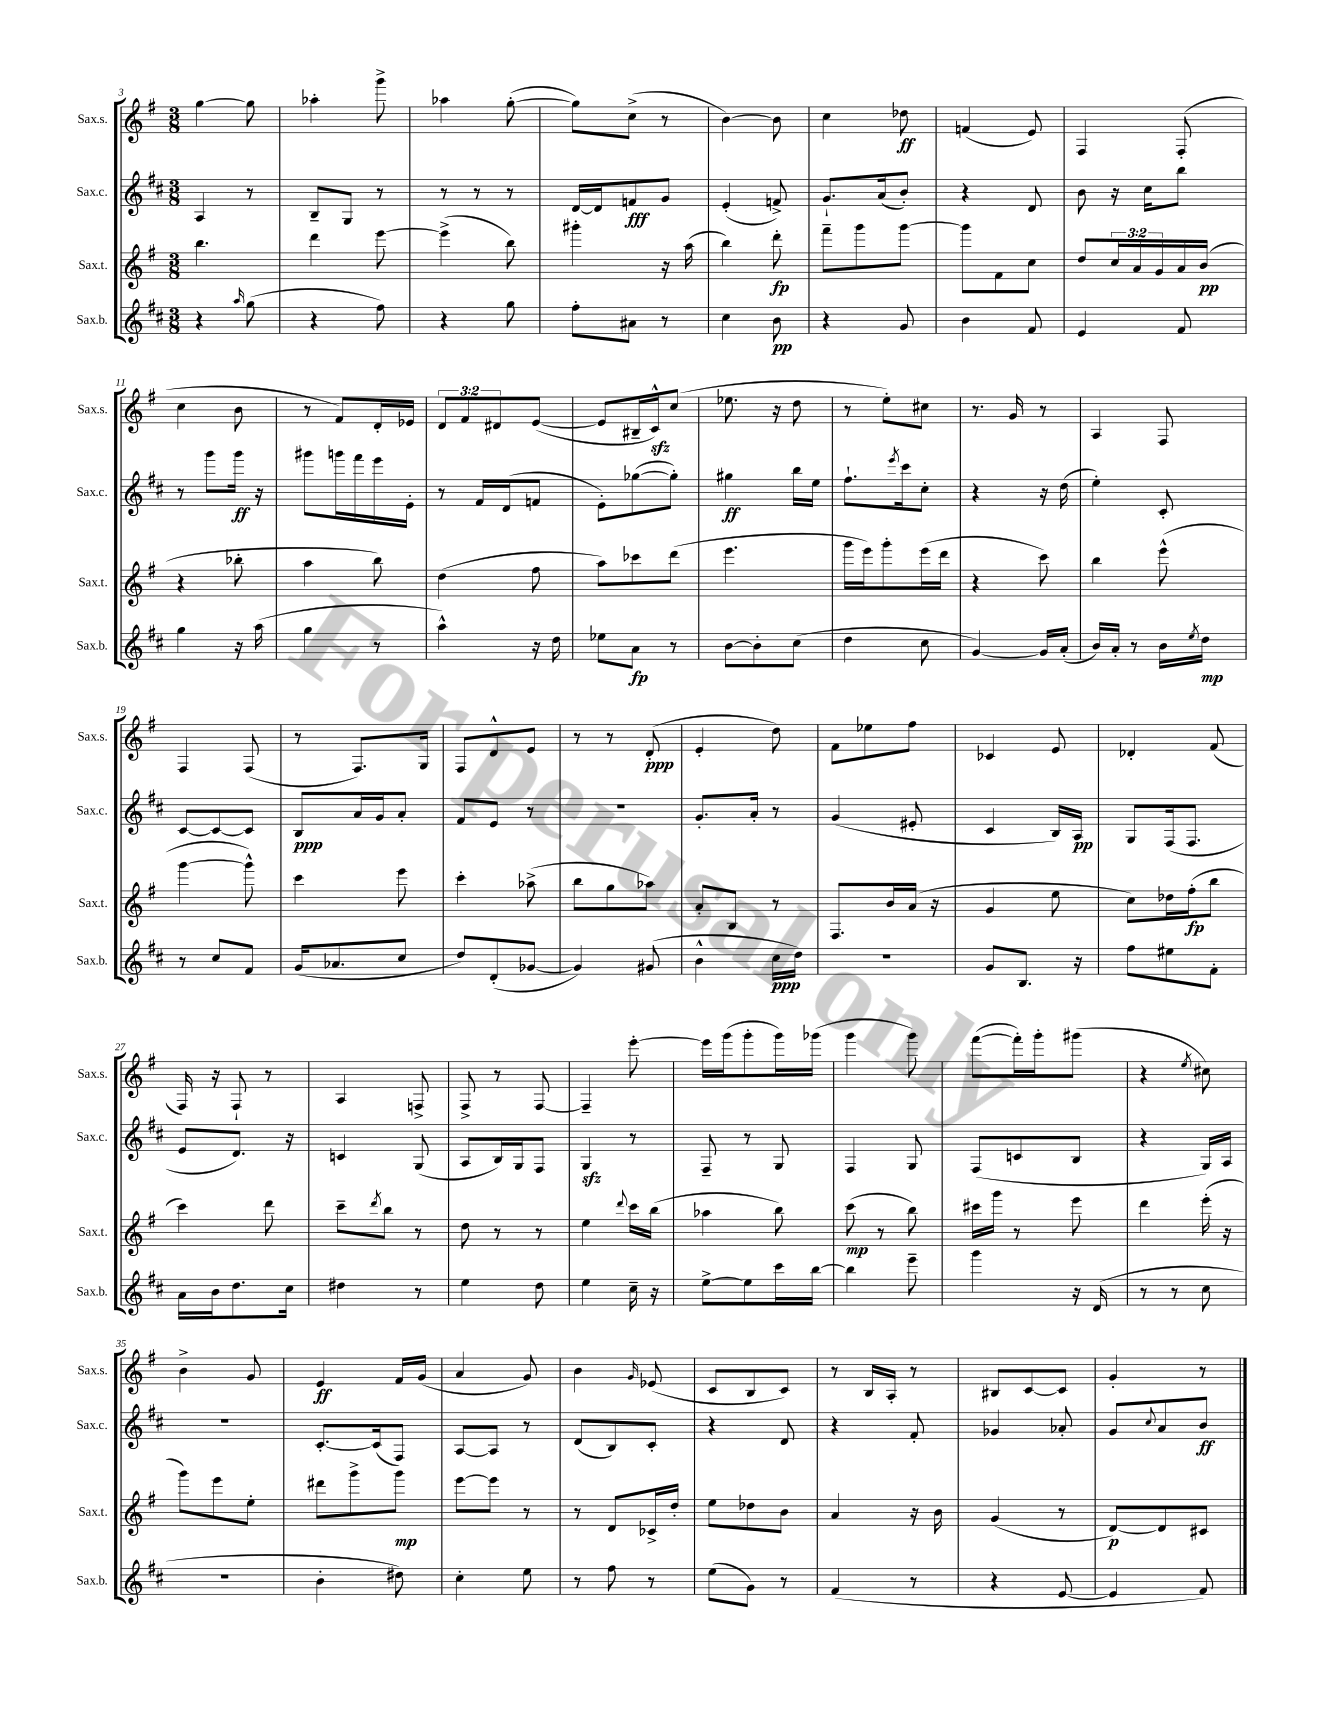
<<
\new StaffGroup <<
\new Staff = "s0" \with { instrumentName = "Sax.s." shortInstrumentName = "Sax.s." } {
    \clef treble \key g \major \numericTimeSignature \time 3/8 \override Staff.TupletNumber.text = #tuplet-number::calc-fraction-text
    g''4~ g''8 |
    aes''4-. g'''8-> |
    aes''4 g''8~-.( |
    g''8) c''8->( r8 |
    b'4~) b'8 |
    c''4 des''8\ff |
    f'4( e'8) |
    fis4 fis8-.( |
    c''4 b'8 |
    r8 fis'8) d'16-. ees'16 |
    \tuplet 3/2 { d'8 fis'8 dis'8 } e'8~( |
    e'8 bis16-- c'16-^\sfz) c''8( |
    ees''8. r16 d''8 |
    r8 e''8-.) cis''8 |
    r8. g'16 r8 |
    a4 fis8 |
    fis4 fis8( |
    r8 fis8.) g16 |
    fis8 d'8-^ e'8 |
    r8 r8 d'8-.\ppp( |
    e'4-. d''8) |
    fis'8 ees''8 fis''8 |
    ces'4 e'8 |
    des'4-. fis'8( |
    fis16) r16 fis8-! r8 |
    a4 f8-> |
    fis8-> r8 fis8~ |
    fis4-- e'''8~-. |
    e'''16 g'''16( g'''8-. g'''16) ges'''16( |
    g'''4 g'''8) |
    fis'''8~( fis'''16-.) g'''16-. gis'''8( |
    r4 \acciaccatura { e''8 } cis''8) |
    b'4-> g'8 |
    e'4\ff fis'16 g'16( |
    a'4 g'8) |
    b'4 \grace { g'16 } ees'8( |
    c'8 b8 c'8) |
    r8 b16 a16-. r8 |
    bis8 c'8~ c'8 |
    g'4-. r8 \bar "|." |
}
\new Staff = "s1" \with { instrumentName = "Sax.c." shortInstrumentName = "Sax.c." } {
    \clef treble \key d \major \numericTimeSignature \time 3/8
    a4 r8 |
    b8-- g8 r8 |
    r8 r8 r8 |
    d'16~ d'16 f'8\fff g'8 |
    e'4-.( f'8->) |
    g'8.-! a'16( b'8-.) |
    r4 d'8 |
    b'8 r16 cis''16 b''8 |
    r8 g'''8 g'''16\ff r16 |
    gis'''8 g'''16 fis'''16 e'''16 e'16-. |
    r8 fis'16 d'16( f'8 |
    e'8-.) ges''8~( ges''8-.) |
    gis''4\ff b''16 e''16 |
    fis''8.-! \acciaccatura { e'''8 } cis'''16 cis''8-. |
    r4 r16 d''16( |
    e''4-.) cis'8-. |
    cis'8~ cis'8~ cis'8 |
    b8\ppp a'16 g'16 a'8-. |
    fis'8 e'8 r8 |
    R4. |
    g'8.-. a'16-. r8 |
    g'4( eis'8-. |
    cis'4 b16) a16\pp |
    g8 fis16( fis8. |
    e'8 d'8.) r16 |
    c'4 g8( |
    a8 b16) g16 fis8 |
    g4\sfz r8 |
    fis8-- r8 g8 |
    fis4 g8 |
    fis8( c'8 b8 |
    r4 g16) a16 |
    R4. |
    cis'8.~-. cis'16( fis8) |
    a8~ a8 r8 |
    d'8( b8) cis'8-. |
    r4 d'8 |
    r4 fis'8-. |
    ges'4 aes'8-. |
    g'8 \appoggiatura { cis''8 } a'8 b'8\ff \bar "|." |
}
\new Staff = "s2" \with { instrumentName = "Sax.t." shortInstrumentName = "Sax.t." } {
    \clef treble \key g \major \numericTimeSignature \time 3/8 \override Staff.TupletNumber.text = #tuplet-number::calc-fraction-text
    b''4. |
    d'''4 e'''8~ |
    e'''4->( b''8) |
    gis'''4-. r16 a''16( |
    b''4) d'''8-.\fp |
    fis'''8-- g'''8 g'''8~ |
    g'''8 fis'8 c''8 |
    d''8 \tuplet 3/2 { c''16 a'16 g'16 } a'16 b'16\pp( |
    r4 bes''8-. |
    a''4 b''8) |
    d''4( fis''8 |
    a''8) ces'''8 d'''8( |
    e'''4. |
    g'''16 e'''16) g'''8-. e'''16( d'''16 |
    r4 c'''8) |
    b''4 e'''8-^( |
    g'''4~ g'''8-^) |
    c'''4 e'''8 |
    c'''4-. aes''8->( |
    b''8 g''8 aes''8) |
    a'8-. b8 r8 |
    fis8. b'16 a'16( r16 |
    g'4 e''8 |
    c''8) des''16 fis''16-.\fp( b''8 |
    c'''4) d'''8 |
    c'''8-- \acciaccatura { d'''8 } b''8 r8 |
    d''8 r8 r8 |
    e''4 \appoggiatura { d'''8 } c'''16 b''16( |
    aes''4 b''8) |
    c'''8\mp( r8 b''8) |
    cis'''16 g'''16 r8 e'''8 |
    d'''4 e'''16-.( r16 |
    g'''8) e'''8 e''8-. |
    dis'''8 g'''8-> g'''8\mp |
    e'''8~ e'''8 r8 |
    r8 d'8 ces'16-> d''16-. |
    e''8 des''8 b'8 |
    a'4 r16 b'16 |
    g'4( r8 |
    d'8~\p) d'8 cis'8 \bar "|." |
}
\new Staff = "s3" \with { instrumentName = "Sax.b." shortInstrumentName = "Sax.b." } {
    \clef treble \key d \major \numericTimeSignature \time 3/8
    r4 \grace { a''16 } g''8( |
    r4 fis''8) |
    r4 g''8 |
    fis''8-. ais'8 r8 |
    cis''4 b'8\pp |
    r4 g'8 |
    b'4 fis'8 |
    e'4 fis'8 |
    g''4 r16 a''16( |
    g''4 r8 |
    a''4-^) r16 d''16 |
    ees''8 a'8\fp r8 |
    b'8~ b'8-. cis''8( |
    d''4 cis''8 |
    g'4~) g'16 a'16-.( |
    b'16) a'16-. r8 b'16 \acciaccatura { e''8 } d''16\mp |
    r8 cis''8 fis'8 |
    g'16( aes'8. cis''8 |
    d''8) d'8-.( ges'8~ |
    ges'4) gis'8( |
    b'4-^ cis''16\ppp d''16) |
    R4. |
    g'8 b8. r16 |
    fis''8 eis''8 fis'8-. |
    a'16 b'16 d''8. cis''16 |
    dis''4 r8 |
    e''4 d''8 |
    e''4 cis''16-- r16 |
    e''8~-> e''8 cis'''16 b''16~ |
    b''4 e'''8-- |
    g'''4 r16 d'16( |
    r8 r8 cis''8 |
    R4. |
    b'4-. dis''8) |
    cis''4-. e''8 |
    r8 fis''8 r8 |
    e''8( g'8) r8 |
    fis'4( r8 |
    r4 e'8~ |
    e'4 fis'8) \bar "|." |
}
>>
>>
\layout { \context { \Score currentBarNumber = #3 } }
